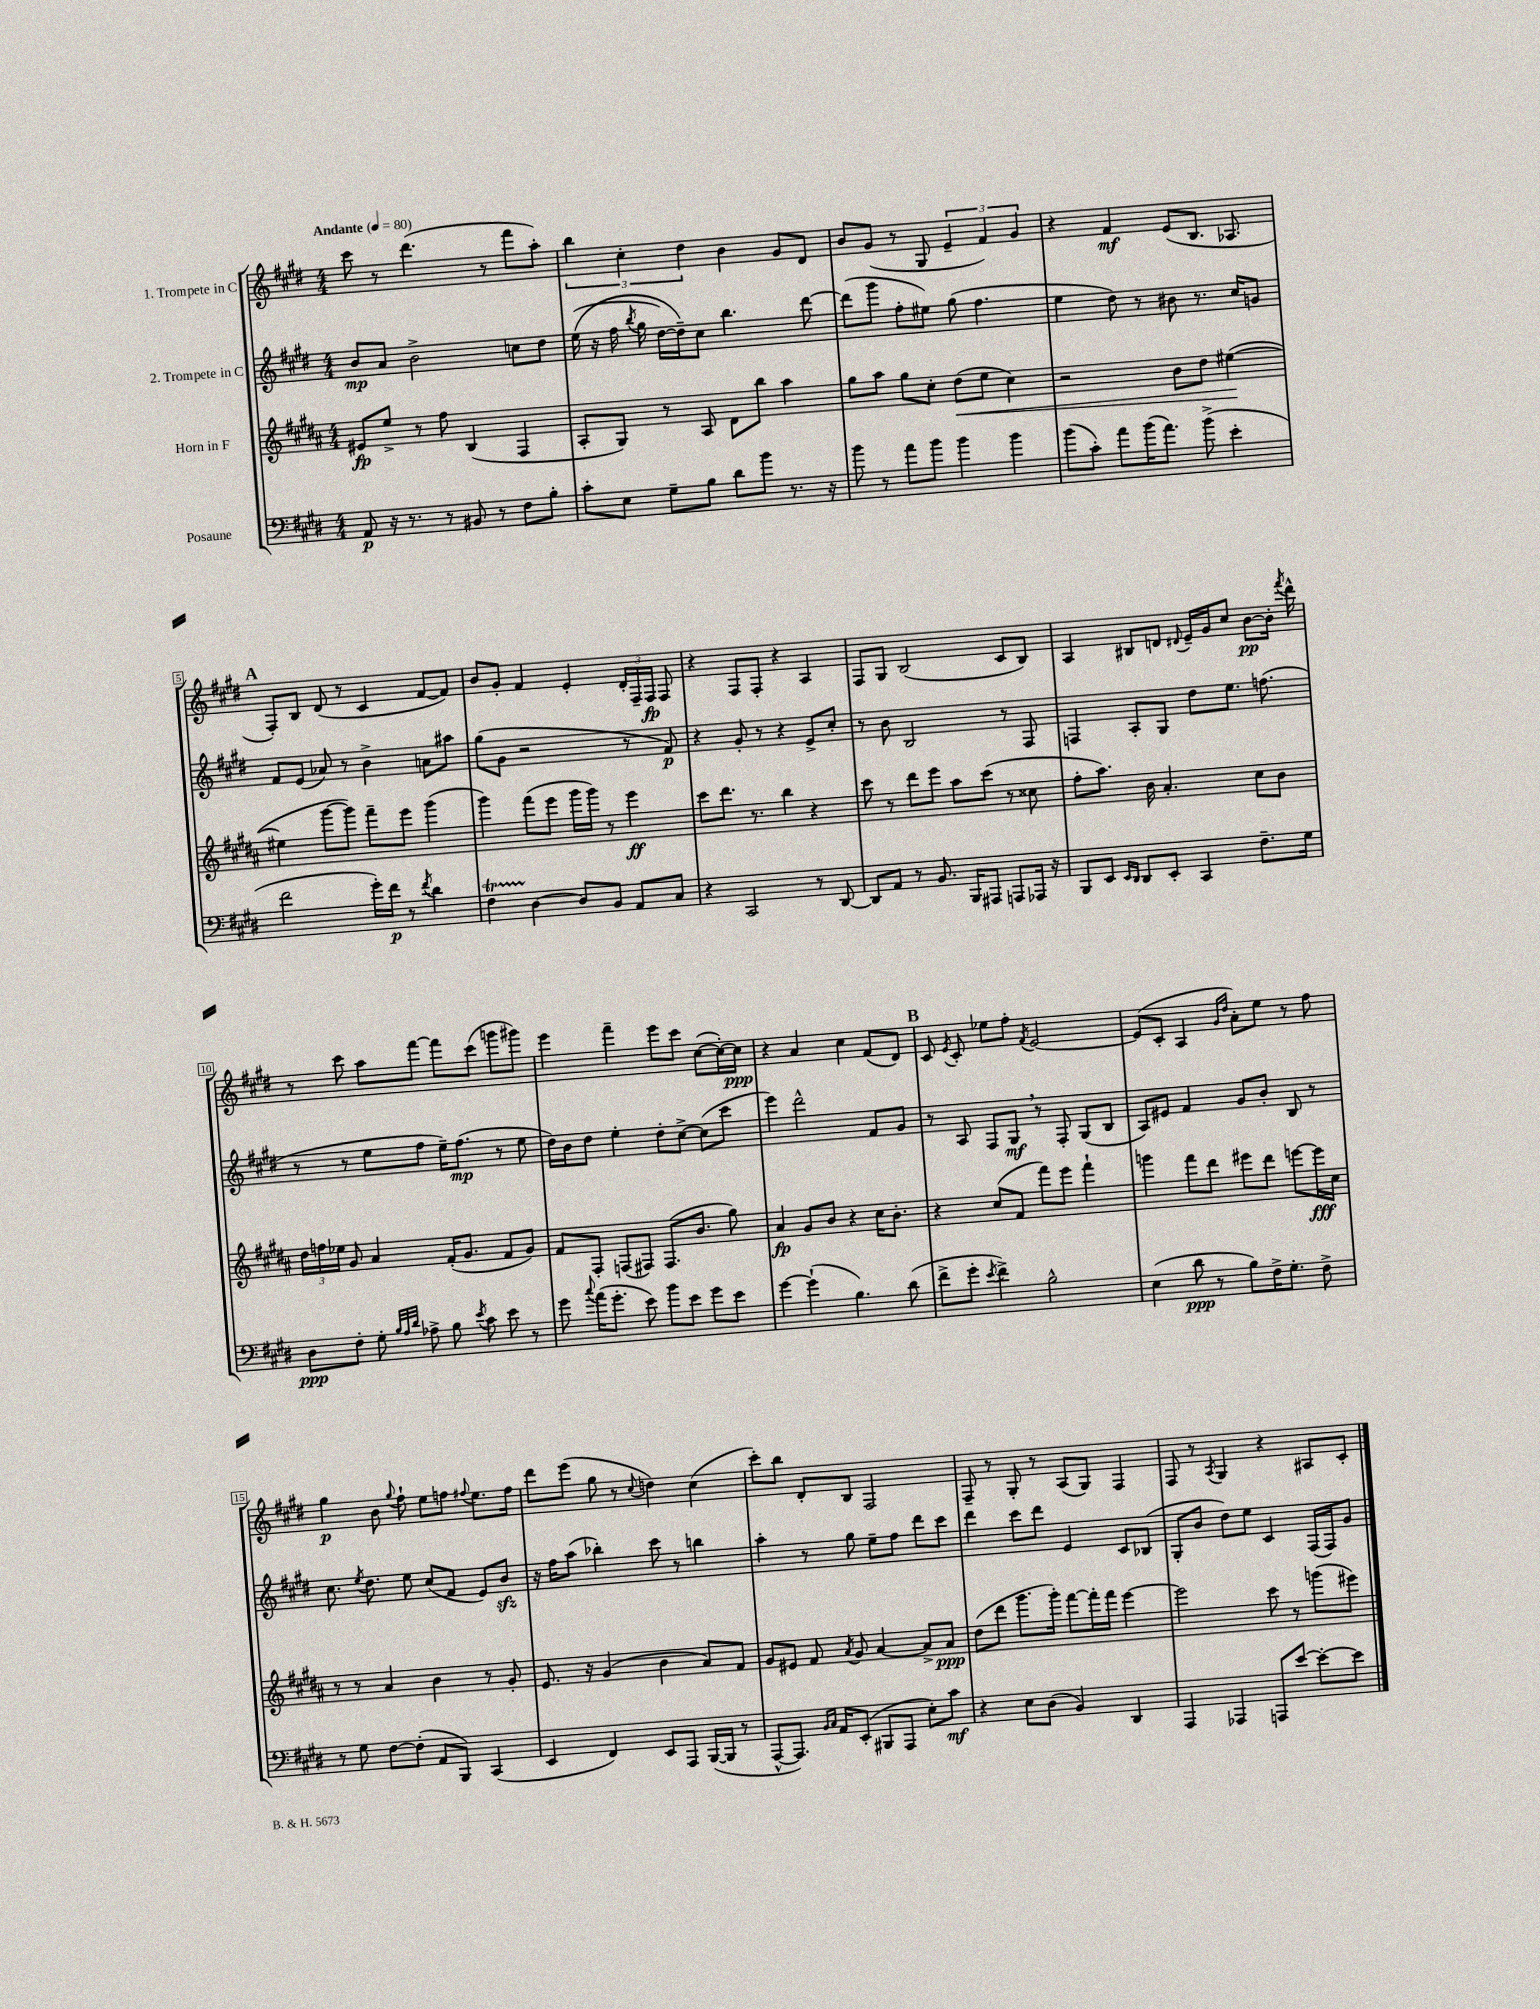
<<
\new StaffGroup <<
\new Staff = "s0" \with { instrumentName = "1. Trompete in C" } {
    \clef treble \key e \major \numericTimeSignature \time 4/4 \tempo "Andante" 4 = 80
    \autoBeamOff cis'''8 r8 dis'''4.( r8 fis'''8[ a''8]-.) |
    \tuplet 3/2 { b''4 cis''4-. dis''4 } b'4 gis'8[ dis'8] |
    b'8[ gis'8]( r8 gis8 \tuplet 3/2 { e'4-- fis'4) gis'4 } |
    r4 fis'4\mf e'8[( b8.] aes8. |
    \mark \markup { \bold "A" } fis8[-.) b8] dis'8( r8 cis'4 fis'8[~ fis'8]) |
    b'8[ gis'8]-. fis'4 e'4-. \tuplet 3/2 { dis'16[-. fis16-- fis16]\fp } fis8 |
    r4 fis8[ fis8]-. r4 a4 |
    fis8[ gis8] b2( cis'8[ b8]) |
    a4 bis8[ d'8] \appoggiatura { dis'8 } e'16[-- gis'16 cis''8] b'8[~\pp b'16]-. \acciaccatura { fis'''8 } dis'''16-^ |
    r8 cis'''8 a''8[ fis'''8]~ fis'''8[ cis'''8]( g'''8[ gis'''8]) |
    e'''4 fis'''4-- e'''8[ cis'''8] cis''8[~( cis''16~-.) cis''16]\ppp |
    r4 a'4 cis''4 fis'8[( dis'8]) |
    \mark \markup { \bold "B" } cis'8 \acciaccatura { e'8 } cis'8-. ees''8[ fis''8]-. \acciaccatura { fis'8 } e'2~ |
    e'8[( cis'8]-. a4 \grace { gis'16[ dis''16] } a'8[-.) e''8] r8 fis''8 |
    gis''4\p b'8 \appoggiatura { gis''8 } fis''8-! e''8[ f''8] \appoggiatura { fis''8 } e''8.[ fis''16] |
    dis'''8[ e'''8]( gis''8 r8 \appoggiatura { cis''8 } d''4) cis''4( |
    cis'''8[-.) b''8] dis'8[-. b8] fis2 |
    fis8-- r8 gis8-. r8 a8[( gis8]) fis4 |
    fis8 r8 \acciaccatura { a8 } gis4 r4 ais8[ cis'8]-. \bar "|." |
}
\new Staff = "s1" \with { instrumentName = "2. Trompete in C" } {
    \clef treble \key e \major \numericTimeSignature \time 4/4
    \autoBeamOff b'8[\mp a'8] b'2-> c''8[ dis''8] |
    e''16(\( r16 fis''16 \acciaccatura { b''8 } gis''16 dis''16[~) dis''16--\) cis''8] b''4. dis'''8~ |
    dis'''8[( gis'''8] fis''8[-. eis''8]) gis''8( fis''4. |
    e''4 dis''8) r8 bis'8 r8. cis''16[ g'8] |
    \mark \markup { \bold "A" } fis'8[ e'8]( aes'8) r8 b'4-> a'8[ ais''8] |
    gis''8[( gis'8] r2 r8 fis'8\p) |
    r4 gis'8-. r8 r4 e'8[-> cis''8]-. |
    r8 b'8 b2 r8 fis8 |
    f4 a8[-. gis8] dis''8[ e''8.] f''8.( |
    r8 r8 e''8[ fis''8] e''16[--) fis''8.]\mp( r8 e''8 |
    dis''16[) b'16 dis''8] e''4-. dis''8[-. cis''8]~-> cis''8[( cis'''8] |
    e'''4) dis'''2-^ fis'8[ gis'8] |
    \mark \markup { \bold "B" } r8 a8 fis8[ gis8]\mf \breathe r8 fis8-. gis8[( b8] |
    a8[) eis'8] fis'4 gis'8[ b'8]-. b8 r8 |
    cis''8. \acciaccatura { e''8 } dis''8. e''8 cis''8[( fis'8] e'8[) b'8]\sfz |
    r16 fis''16[ a''8]( bes''4-.) cis'''8 r8 b''4 |
    a''4-. r8 gis''8 e''8[-- fis''8] dis'''8[ cis'''8] |
    dis'''4 cis'''8[ dis'''8] e'4 cis'8[ bes8]( |
    gis8[-. b'8] dis''8[) e''8] cis'4 fis16[( fis16) gis'8] \bar "|." |
}
\new Staff = "s2" \with { instrumentName = "Horn in F" } {
    \clef treble \key b \major \numericTimeSignature \time 4/4
    \autoBeamOff eis'8[\fp e''8]-> r8 fis''8 b4( fis4 |
    ais8[-. gis8]) r8 ais8 dis'8[ b''8] ais''4 |
    gis''8[ ais''8] gis''8[ cis''8]-. dis''8[\<( e''8] cis''4) |
    r2 b'8[ dis''8] eis''4~\!( |
    \mark \markup { \bold "A" } eis''4 gis'''8[~ gis'''8]) fis'''8[-- e'''8] gis'''4( |
    gis'''4) fis'''8[( e'''8] gis'''16[ gis'''16]) r8 e'''4\ff |
    cis'''8[ dis'''8.] r8. b''4 r4 |
    cis'''8 r8 dis'''8[ e'''8] ais''8[ cis'''8]( r8 cisis''8 |
    fis''8[-. ais''8.]) b'16 ais'4.-. cis''8[ b'8] |
    \tuplet 3/2 { dis''16[ f''16 ees''16] } gis'8 ais'4 fis'16[-.( gis'8.] fis'8[ gis'8]) |
    fis'8[ fis8]-. f8[( fis8]) fis8.[( b'8.] gis''8) |
    ais'4\fp gis'8[ b'8] r4 cis''16[ b'8.]-. |
    \mark \markup { \bold "B" } r4 cis''8[( fis'8] fis'''8[) e'''8] fis'''4-! |
    g'''4 fis'''8[ dis'''8] eis'''8[ dis'''8] e'''8[~ e'''16\fff cis''16] |
    r8 r8 ais'4 b'4 r8 gis'8-. |
    e'8. r16 gis'4( b'4 ais'8[) fis'8] |
    gis'8[ eis'8] fis'8 \acciaccatura { ais'8 } gis'8 ais'4~ ais'8[-> ais'8]\ppp |
    dis''8[( dis'''8] gis'''8.[ gis'''16]-.) fis'''8[~ fis'''16-. fis'''16] e'''4~ |
    e'''2 cis'''8 r8 g'''8[( eis'''8]) \bar "|." |
}
\new Staff = "s3" \with { instrumentName = "Posaune" } {
    \clef bass \key e \major \numericTimeSignature \time 4/4
    \autoBeamOff a,8\p r16 r8. r8 bis,8 r8 fis8[ b8]-. |
    cis'8[-. e8] gis8[-- b8] dis'8[ b'8] r8. r16 |
    b'8 r8 a'8[ b'8] b'4 b'4 |
    b'8[( cis'8]-.) a'8[ b'16( a'8.]) b'8->( e'4-. |
    \mark \markup { \bold "A" } fis'2 gis'16[-.) fis'16]\p r8 \acciaccatura { fis'8 } dis'4 |
    fis4\startTrillSpan dis4~\stopTrillSpan dis8[ b,8] a,8[ cis8] |
    r4 cis,2 r8 dis,8~ |
    dis,8[ a,8] r8 b,8. b,,16[ ais,,8] a,,8[ aes,,16] r16 |
    b,,8[ e,8] \grace { e,16[ dis,16] } dis,8[ e,8]-. cis,4 fis8.[-- gis16] |
    dis8[\ppp fis8]-. gis8-. \grace { b32[ a32 dis'32] } aes8-> b8 \acciaccatura { e'8 } cis'8 e'8 r8 |
    gis'8 \appoggiatura { cis''8 } a'16[( gis'8.]-. e'8) b'8[ e'8] gis'8[ e'8] |
    gis'4~ gis'4-!( b4.) dis'8( |
    \mark \markup { \bold "B" } fis'8[-> gis'8]-. \acciaccatura { e'8 } fis'4->) b2-^ |
    e4( dis'8\ppp r8 b8[) fis16-> gis8.]-. fis8-> |
    r8 gis8 fis8[~ fis8]-.( a,8[ b,,8]) cis,4( |
    e,4 fis,4) e,8[ a,,8] b,,16[~( b,,16] r8 |
    a,,8[~-^ a,,8.]) \grace { b,16[ cis16] } a,16[ e,8]-.( bis,,8[ a,,8] e8[-.) cis'8]\mf |
    r4 e8[ dis8]( b,4) dis,4 |
    a,,4 aes,,4 a,,8[ e'8]~ e'8[~-. e'8] \bar "|." |
}
>>
>>
\layout { \context { \Score \override BarNumber.stencil = #(make-stencil-boxer 0.1 0.3 ly:text-interface::print) } }
